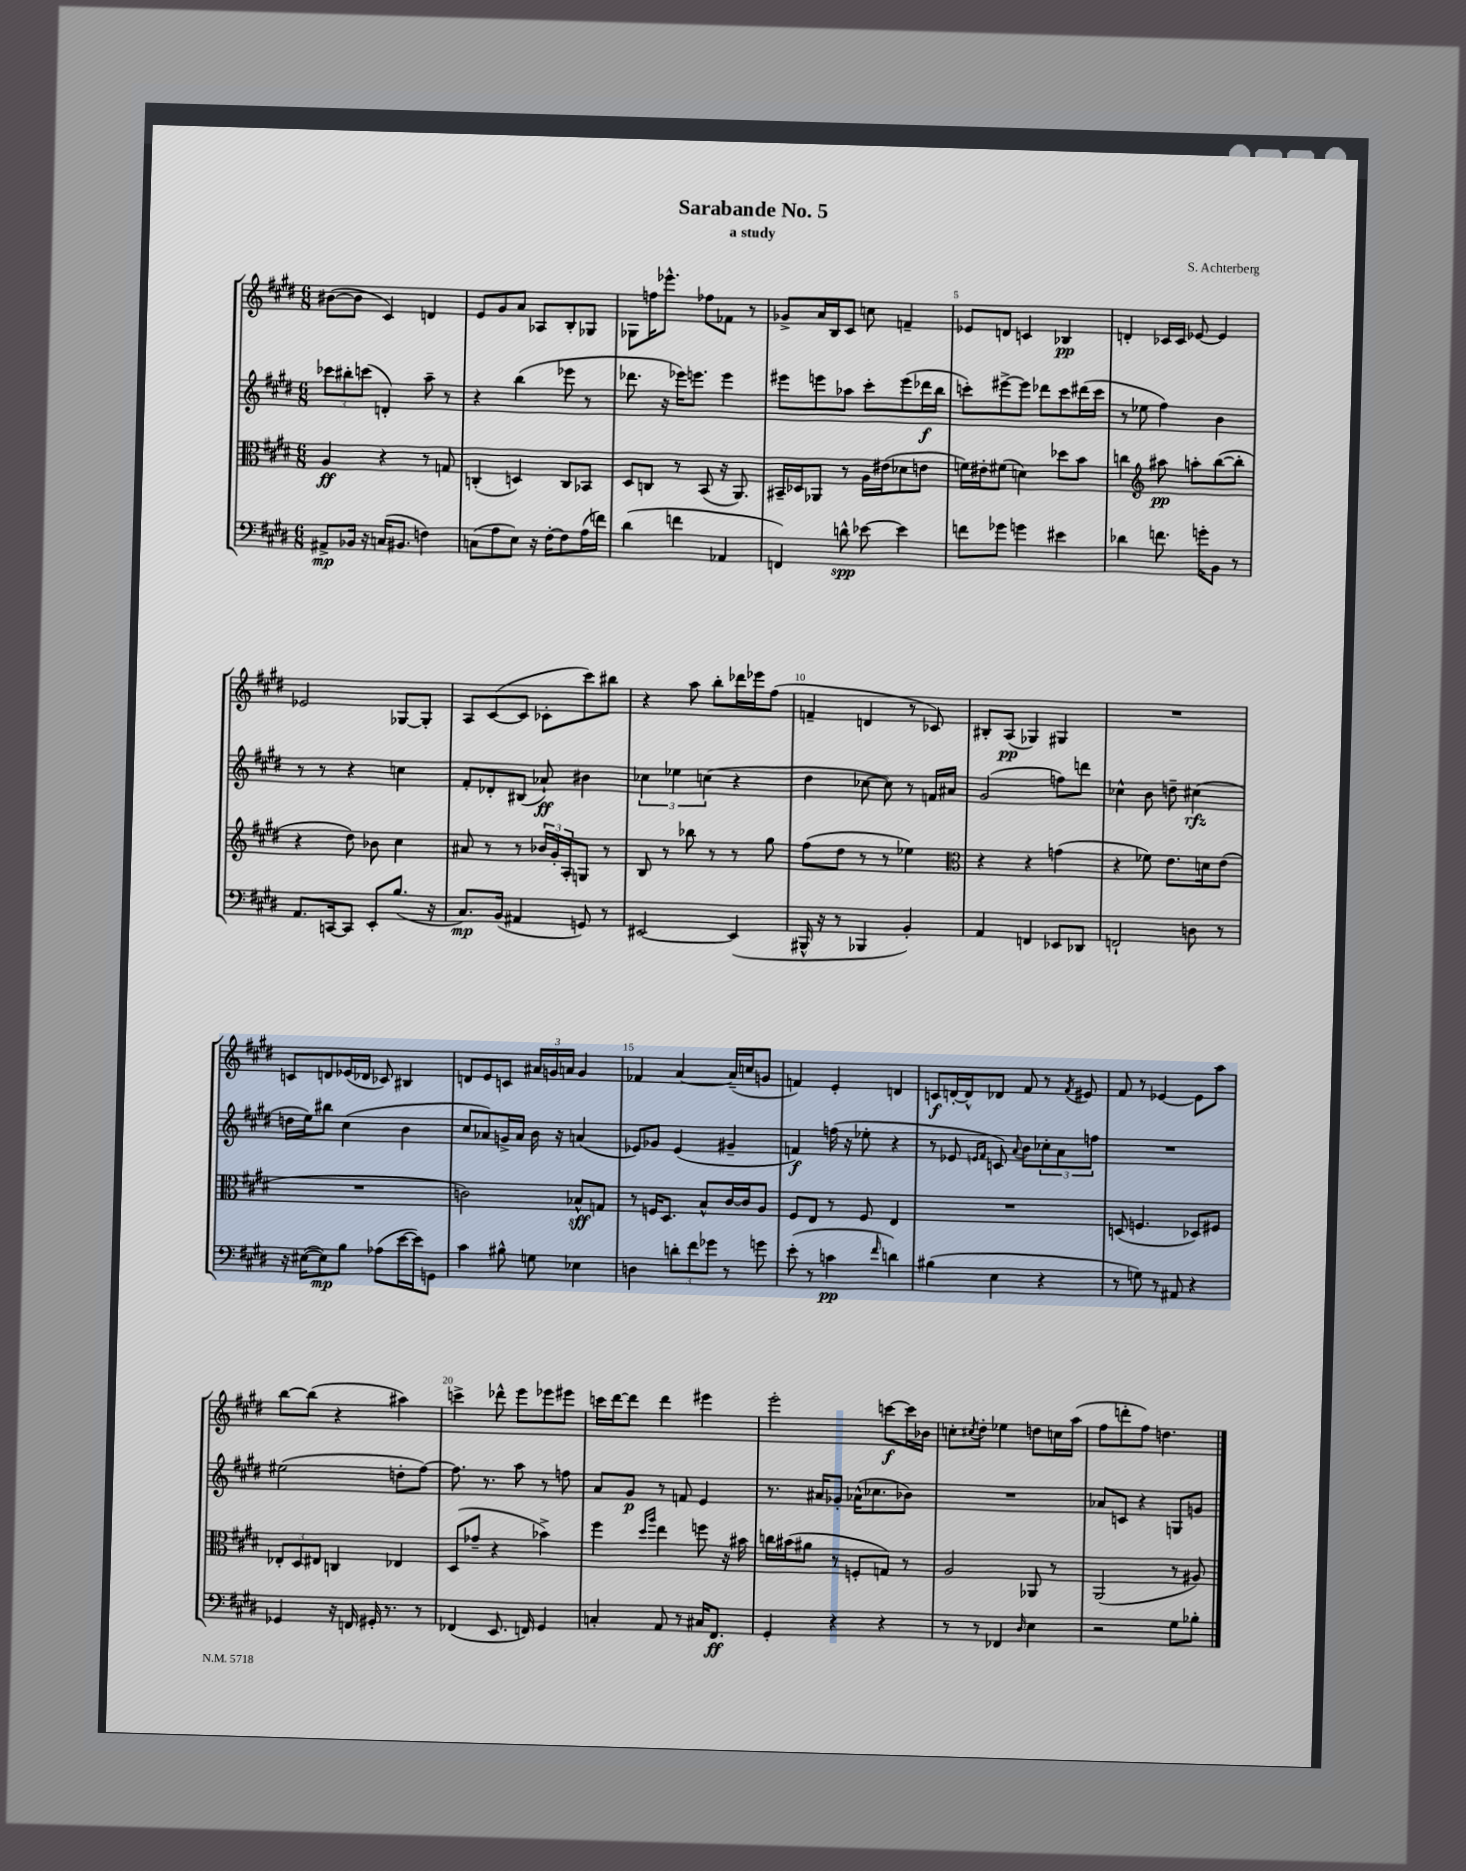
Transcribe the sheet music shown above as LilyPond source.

\header { title = "Sarabande No. 5" composer = "S. Achterberg" subtitle = "a study" }
<<
\new StaffGroup <<
\new Staff = "s0" {
    \clef treble \key e \major \numericTimeSignature \time 6/8
    bis'8~( bis'8 cis'4) d'4 |
    e'8 gis'8 a'8 aes8 b8-. ges8 |
    ges8 f''16 ees'''8.-^ fes''8 fes'8 r8 |
    ges'8-> a'16 b16 cis'8 c''8 f'4-- |
    ees'8 d'8 c'4 bes4\pp |
    d'4-. ces'16 ces'16 ees'8~ ees'4 |
    ees'2 ges8~ ges8-. |
    a8 cis'8~( cis'8 ces'8-. cis'''8) bis''8 |
    r4 a''8 b''8-. des'''16 ees'''16 fis''8( |
    f'4-- d'4 r8 ces'8) |
    bis8-. a8\pp( ges4) gis4 |
    R2. |
    c'8 d'8 ees'16( des'16 ces'8) bis4 |
    d'8 e'8 c'8 \tuplet 3/2 { ais'16 g'16 a'16 } g'4 |
    fes'4 a'4~ a'16--( c''16 g'8 |
    f'4) e'4-. d'4 |
    c'8\f d'16~-. d'16-^ des'8 fis'8 r8 \acciaccatura { fis'8 } eis'8 |
    fis'8 r8 ees'4~ ees'8 a''8 |
    b''8~ b''8( r4 ais''4) |
    c'''4-> des'''8-^ e'''8 ees'''8 eis'''8 |
    c'''16 dis'''16~ dis'''8 dis'''4 eis'''4 |
    e'''2-. c'''8~\f c'''16 bes'16 |
    c''8-. \acciaccatura { cis''8 } dis''8-. ees''4 d''8 c''16 a''16( |
    fis''8 d'''8-. fis''8) d''4. \bar "|." |
}
\new Staff = "s1" {
    \clef treble \key e \major \numericTimeSignature \time 6/8
    \tuplet 3/2 { ces'''8 bis''8-. c'''8( } d'4-.) a''8-- r8 |
    r4 b''4( ees'''8 r8 |
    des'''8. r16 ees'''16) e'''8. e'''4 |
    eis'''8 e'''8 aes''8 cis'''8-. e'''8( des'''16\f b''16 |
    c'''8-.) eis'''8~-> eis'''8 des'''8 c'''8 dis'''16( c'''16 |
    r8 ees''8 fis''4) b'4 |
    r8 r8 r4 c''4 |
    fis'8-. des'8-. bis8( aes'8-!\ff) bis'4 |
    \tuplet 3/2 { ces''4 ees''4 c''4( } r4 |
    dis''4 ces''8~ ces''8) r8 f'16 ais'16 |
    gis'2( f''8) d'''8 |
    ces''4-^ b'8 d''8-- cis''4\rfz( |
    d''16 e''16) bis''8 cis''4( b'4 |
    cis''8 aes'8) g'16-> aes'16 b'16 r16 a'4( |
    ees'8) ges'8 ees'4( gis'4-- |
    f'4\f) f''16( r16 ees''8-. r4 |
    r8 ees'8 \grace { e'16 fis'16 } c'8) \appoggiatura { a'8 } b'8 \tuplet 3/2 { ces''8-. a'8 f''8 } |
    R2. |
    eis''2( d''8-. fis''8~) |
    fis''8. r8. a''8 r8 f''8 |
    a'8 gis'8\p r8 f'8 e'4 |
    r8. ais'16 ges'8-. aes'16-^( ces''8. bes'8) |
    R2. |
    aes'8 c'8 r4 g8 g'8 \bar "|." |
}
\new Staff = "s2" {
    \clef alto \key e \major \numericTimeSignature \time 6/8
    a4\ff r4 r8 g8 |
    c4-.( d4) c8 bes,8 |
    dis8 c8 r8 b,8( r16 a,8.) |
    bis,16-- des16 aes,8 r8 a16 eis'16( des'8 e'8 |
    f'16) eis'16-. fis'8( d'4) des''8 b'8 |
    c''4 \clef treble ais''8\pp a''8-. b''8~( b''8-. |
    r4 dis''8) bes'8 cis''4 |
    ais'8 r8 r8 \tuplet 3/2 { bes'16 gis'16-. a16-. } g8 r8 |
    b8 r8 bes''8 r8 r8 gis''8 |
    fis''8( dis''8 r8 r8 ees''4) |
    \clef alto r4 r4 g'4( |
    r4 fes'8) e'8. d'16 e'8( |
    R2. |
    c'2) bes8-^\sff g8 |
    r8 f16 dis8. b8-^ cis'16~ cis'16 a8 |
    fis8 e8 r8 fis8 e4 |
    R2. |
    d8( f4. des8) fis8 |
    \tuplet 3/2 { ees8-. dis8 eis8 } c4 ees4 |
    dis8( ges'8-- r4 bes'4->) |
    fis''4 \grace { dis''16 a''16 } e''4 f''8 r16 bis'16 |
    c''16 bis'16( ais'8 r8 f8-. g8) r8 |
    a2 aes,8 r8 |
    a,2( r8 ais8) \bar "|." |
}
\new Staff = "s3" {
    \clef bass \key e \major \numericTimeSignature \time 6/8
    ais,8->\mp bes,16 r16 c16( bis,8. f4) |
    c8( a8 e8) r16 fis16~-. fis8 a16( f'16) |
    dis'4( f'4 aes,4 |
    f,4) d'8-^\spp ees'8~ ees'4 |
    f'8 ges'8 g'4 eis'4 |
    des'4 f'8. g'16-. b,8 r8 |
    a,8. c,16~ c,8 e,8-. b8.( r16 |
    cis8.\mp) b,16( ais,4 g,8) r8 |
    eis,2~ eis,4( |
    bis,,16-^ r16 r8 bes,,4 b,4-.) |
    a,4 f,4 ees,8 des,8 |
    f,2-! d8 r8 |
    r16 eis16~( eis8\mp) b8 aes8( e'16~ e'16) g,8 |
    cis'4 bis8-^ g8 ees4 |
    d4 \tuplet 3/2 { d'8-. fis'8 ges'8 } r8 g'8 |
    e'8-.( r8 c'4\pp \grace { fis'16 } d'4) |
    bis4( e4 r4 |
    r8 g8) r8 ais,8 r4 |
    ges,4 r16 f,16 gis,16-. r8. r8 |
    fes,4( e,8. f,16) gis,4 |
    c4-. a,8 r8 cis16 fis,8.\ff |
    gis,4-. r4 r4 |
    r8 r8 fes,4 \grace { dis16 } e4 |
    r2 gis8 bes8-. \bar "|." |
}
>>
>>
\layout { \context { \Score \override BarNumber.break-visibility = ##(#f #t #t) barNumberVisibility = #(every-nth-bar-number-visible 5) } }
